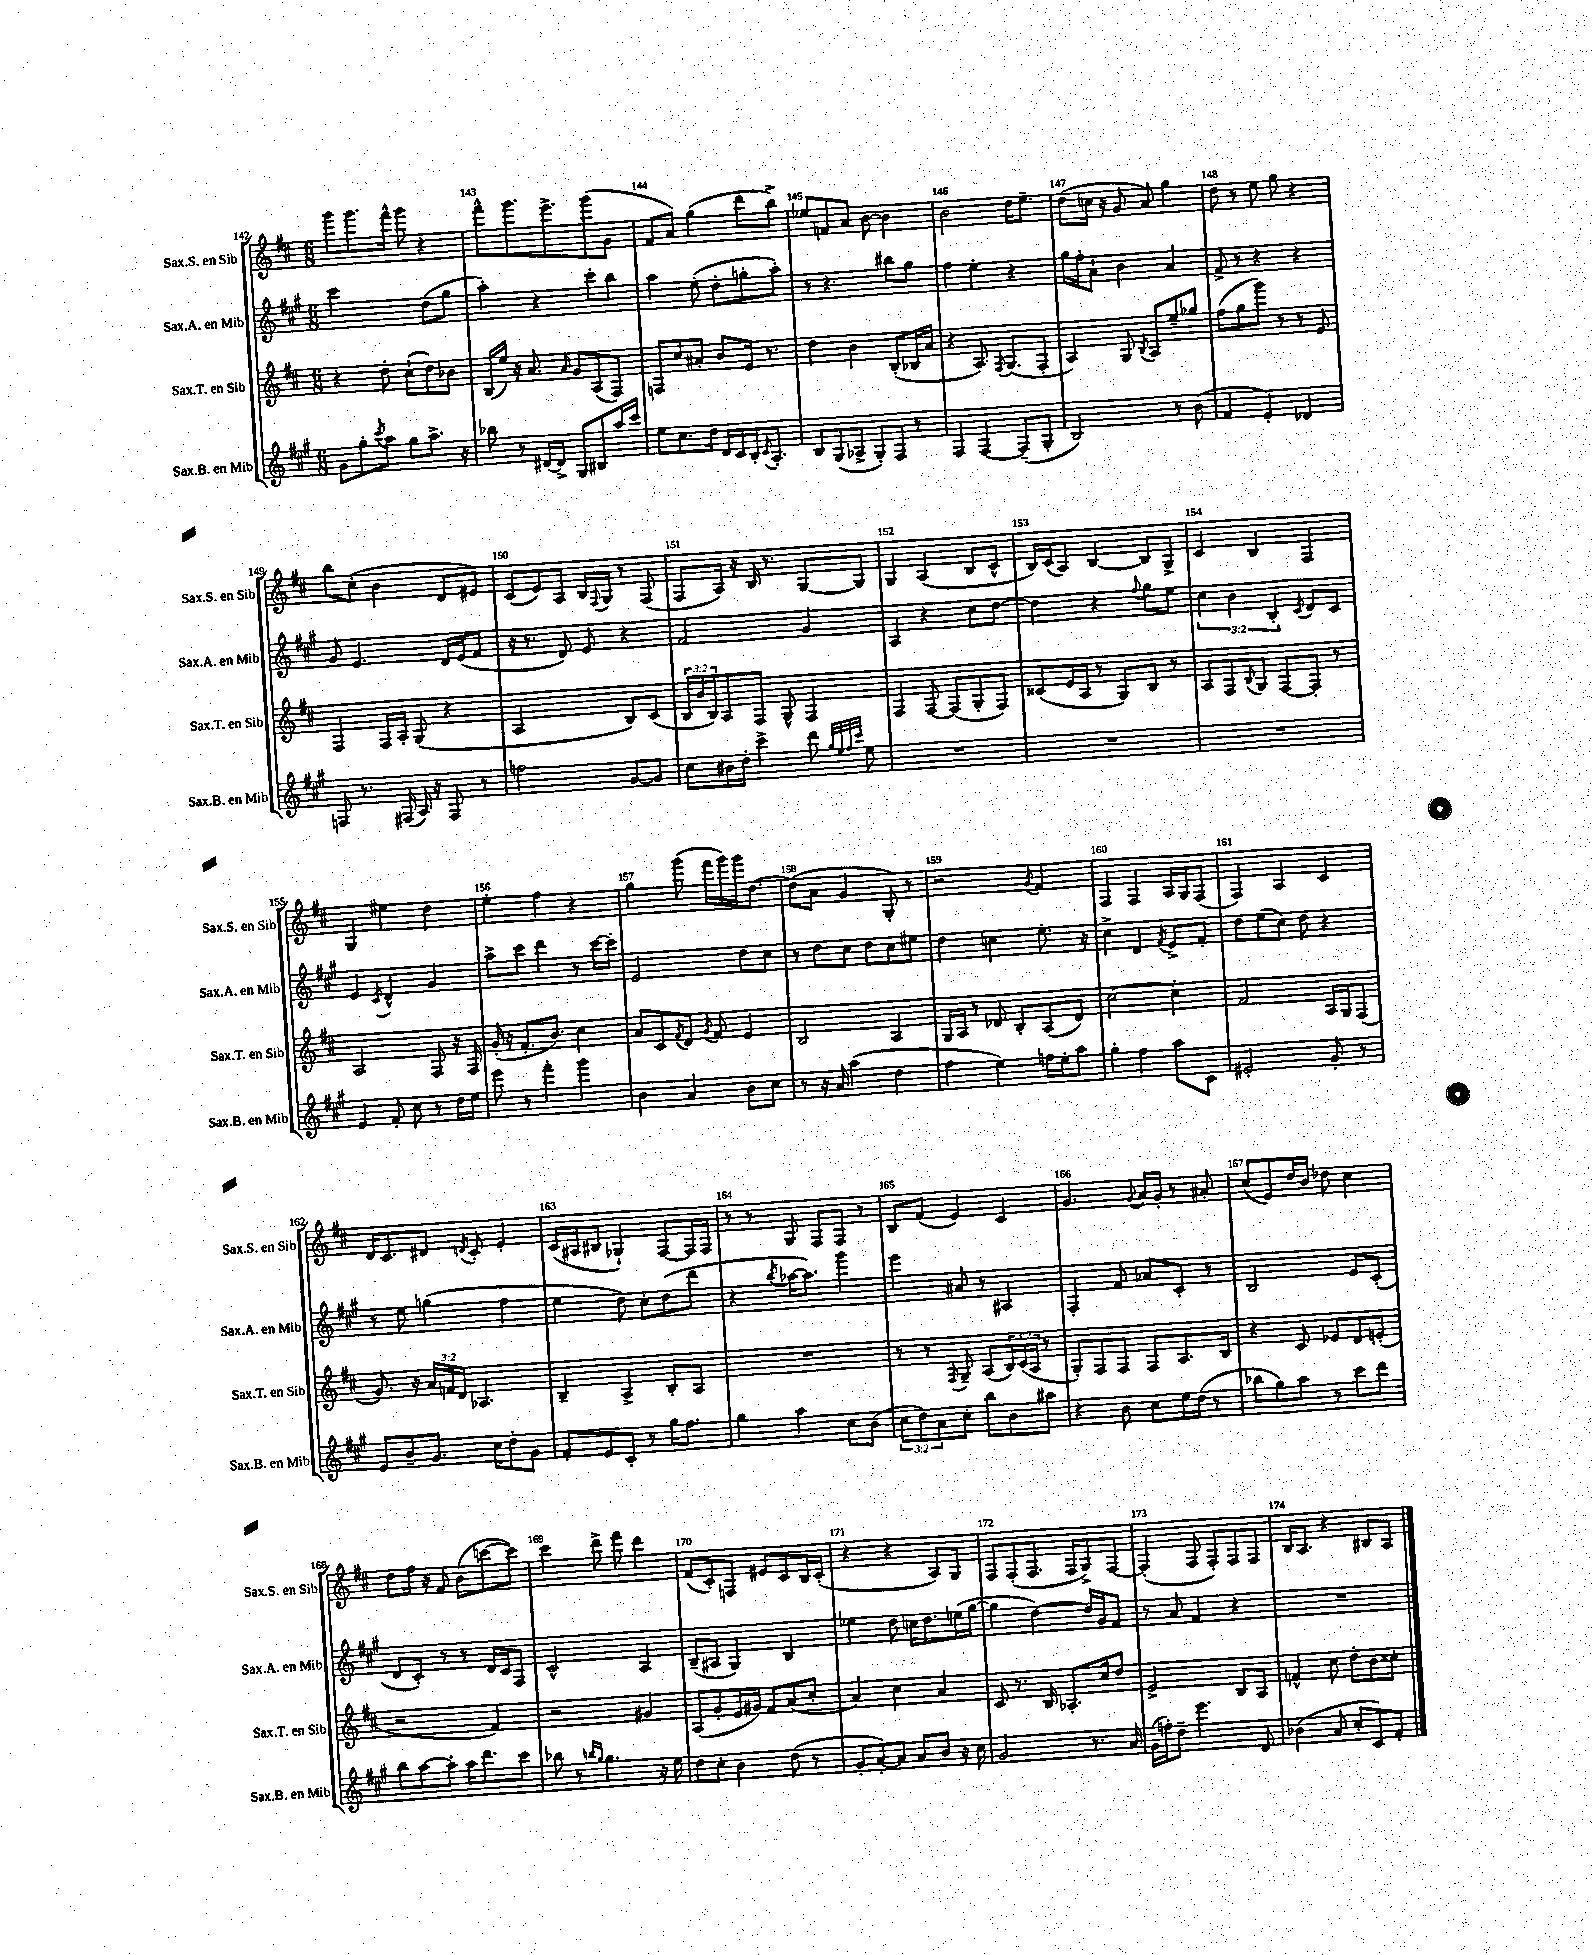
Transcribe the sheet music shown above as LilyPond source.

<<
\new StaffGroup <<
\new Staff = "s0" \with { instrumentName = "Sax.S. en Sib" shortInstrumentName = "Sax.S. en Sib" } {
    \clef treble \key d \major \numericTimeSignature \time 6/8
    g'''8 g'''8. fis'''16-^ g'''8 r4 |
    fis'''8-^ g'''8. e'''8.-> g'''8( g'8 |
    fis'8 a'8) g''4( d'''8 b''8->) |
    ees''8 f'8 a'8 b'8~ b'4 |
    b'2 d''16 e''8.-- |
    d''8( c''16 r16 g'8 a'8) g''4 |
    d''8 r8 e''8 g''8 r4 |
    b''8 cis''8-.( b'4 d'8 eis'8) |
    cis'8( e'8) a8 b16 \appoggiatura { fis8 } g16 r8 fis8( |
    fis8 a16) r16 b16 r8. g8~ g8 |
    g4 a4( b8 cis'8-^ |
    b16) cis'16( a8) b4~ b8 g8-> |
    cis'4 b4 fis4 |
    g4 eis''4 d''4 |
    e''4-. fis''4 r4 |
    g''4 g'''8( fis'''16 g'''16) g'''16 d''8.~ |
    d''8( a'8 g'4 g8-.) r8 |
    r2 \acciaccatura { g'8 } fis'4 |
    fis4 fis4 a16 g16 fis8( |
    fis4) a4 cis'4 |
    d'16 cis'8. dis'8 \acciaccatura { d'8 } cis'8-. e'4-. |
    cis'16( ais16 bis8 ges4-!) fis8~ fis16 fis16 |
    r8 r8 g8 fis8 fis8 r8 |
    b8 fis'8( e'4) cis'4 |
    g'4. \appoggiatura { g'8 } a'16 g'16-. r8 ais'8-. |
    cis''8( e'8) d''16 b'16 des''8 cis''4 |
    d''8 fis''16 r16 fis'8 b'8( c'''8~ c'''8) |
    cis'''4 d'''8-> fis'''8 d'''4 |
    fis'8( cis'8-.) f8 eis'8 cis'8 b16 cis'16-.( |
    r4 r4 a8) g8 |
    fis8 fis8-.( fis8. fis16 g8->) fis8~ |
    fis4-.( fis8 fis8-.) fis8 fis8 |
    b16 a8. r4 bis8 a8 \bar "|." |
}
\new Staff = "s1" \with { instrumentName = "Sax.A. en Mib" shortInstrumentName = "Sax.A. en Mib" } {
    \clef treble \key a \major \numericTimeSignature \time 6/8 \override Staff.TupletNumber.text = #tuplet-number::calc-fraction-text
    cis'''2 d''8( gis''8 |
    a''4-.) r4 cis'''8-. b''8 |
    a''4 e''8-.( d''8-. g''8-. a''8-.) |
    r8 r4. bis''8 gis''8 |
    fis''4 e''4-. r4 |
    gis''16 fis''16-. a'8-! b'4 a'4 |
    fis'8-> r8 r4 r4 |
    gis'8 e'4. d'16 e'16( fis'8 |
    r16 r8. d'8) e'8 r4 |
    fis'2 gis'4 |
    a4 r4 cis''8 d''8~ |
    d''4 r4 \appoggiatura { fis''8 } gis''8 e''8 |
    \tuplet 3/2 { cis''4 b'4 b4-. } \acciaccatura { cis'8 } d'8 cis'8 |
    e'4 \acciaccatura { cis'8 } d'4-^ gis'4 |
    a''8-> cis'''8 d'''4 r8 cis'''16~ cis'''16-. |
    e'2 d''8 cis''8 |
    r8 d''8 cis''8 d''8 cis''8 eis''8 |
    d''4 c''4 e''8.-. r16 |
    cis''4-> d'4 \acciaccatura { fis'8 } e'8-> fis'8-. |
    d''8 e''8( cis''8) d''8 r4 |
    r8 e''8 g''4( fis''4 |
    e''4 d''8) cis''8-. d''8( d'''8 |
    r4 \acciaccatura { b''8 } aes''16~ aes''8.) gis'''4 |
    e'''4 ais'8 r8 ais4 |
    fis4-. fis'8 aes'8 cis'8-. r8 |
    b2 e'8 cis'8-.( |
    d'8 cis'8-.) r8 r8 d'16 cis'16 fis8 |
    cis'2-^ a4 |
    b8--( ais8 gis4) b4 |
    ees''4 d''8 c''16 d''8. e''16( gis''16~ |
    gis''4 d''4~) d''16 gis'16 fis'8 |
    r8 a'8 fis'4 r4 |
    R2. \bar "|." |
}
\new Staff = "s2" \with { instrumentName = "Sax.T. en Sib" shortInstrumentName = "Sax.T. en Sib" } {
    \clef treble \key d \major \numericTimeSignature \time 6/8 \override Staff.TupletNumber.text = #tuplet-number::calc-fraction-text
    r4 d''8-. cis''8-!( d''8) bes'8 |
    b16( e''16) r16 a'8. \grace { a'16 } g'8 a8( fis8) |
    f8 cis''8 ais'8-. b'8 e'16 r8. |
    d''4 b'4 b8-.( bes16 a'16 |
    r4 a8.) \acciaccatura { fis8 } g8.( fis8-. |
    a4) g8 \acciaccatura { b8 } a8 e''8-- ges''8 |
    fis''8( g''8 g'''8) r8 r8 e'8 |
    fis4 fis16 a16-. g8( r4 |
    a2 b8) cis'8( |
    \tuplet 3/2 { b16 b'16 b16) } a8 fis8 g8-^ fis4 |
    fis4 fis8~ fis8( g8-. fis8) |
    cisis'8( e'16 a16 r8 g8) b8 r8 |
    a8 fis8 \appoggiatura { b8 } g8 fis8~ fis8-. r8 |
    a2 fis8 r16 fis16 |
    g'16-.( r16 fis'8.-. b'8.) cis''4 |
    a'8 cis'8 \acciaccatura { fis'8 } d'8 \acciaccatura { g'8 } fis'8 e'4 |
    b2 a4 |
    g16 a16 r8 des'8 b8-. a8( des'8) |
    cis''2~ cis''4-. |
    fis'2 a16 g16 fis8( |
    g'8.) r16 \tuplet 3/2 { a'16 f'16 d'16 } aes4. |
    b4-- a4-> b8-. a8 |
    R2. |
    r8 r8 \acciaccatura { fis8 } g8-- a8( \tuplet 3/2 { b16) cis'16( a16 } r8 |
    g8-.) fis8 fis8 fis8 a8. b16 |
    r4 cis'8 ees'8 d'8 e'8-.( |
    r2 fis'4) |
    r2 gis'4 |
    a8( g'8-. e'16 gis'16) fis'8 a'8( cis''8-. |
    a'4) cis''4 a'4 |
    cis'8 r8. b16 aes8.-. cis''16 d''8 |
    e'2-> b8 a8 |
    f'4-^ cis''8 d''8-. b'8 cisis''8-. \bar "|." |
}
\new Staff = "s3" \with { instrumentName = "Sax.B. en Mib" shortInstrumentName = "Sax.B. en Mib" } {
    \clef treble \key a \major \numericTimeSignature \time 6/8 \override Staff.TupletNumber.text = #tuplet-number::calc-fraction-text
    gis'8 gis''8-. \acciaccatura { cis'''8 } a''8 gis''8 a''8.-> r16 |
    bes''8 r8 dis'16~ dis'16-> gis8 bis8 a''16 cis'''16 |
    e''8 cis''8. d''16 d'16 cis'16 b16-. \acciaccatura { cis'8 } a8.-. |
    b8 gis8( aes8-> gis8-.) fis8 r8 |
    fis4 fis4~ fis8--( gis8-. |
    b2) r8 b'8( |
    fis'4 e'4-.) des'4 |
    f8 r8. fis16( a16) r16 fis8 r8 |
    f''2 gis'8~ gis'8 |
    cis''8 bis'16 d''16-. cis'''4-> d'''8 \grace { gis''32 e''32 fis''32 cis'''32 } e''8 |
    R2. |
    R2. |
    R2. |
    e'4 fis'8-. cis''8 r8 d''16 e''16 |
    e'''8 r8 fis'''4-. gis'''4 |
    b'4 a'4 b'8 cis''8 |
    r8 r16 a'16 a''4( d''4 |
    fis''4 e''4) f''16 e''16-. a''8 |
    gis''4-. fis''4 a''8 cis'8 |
    eis'2-. gis'8-. r8 |
    e'8 b'8-- gis'8. cis''16 d''8-. gis'8 |
    fis'8-. e'8 cis'8-. r8 gis''16 fis''8. |
    gis''4 a''4 cis''8 b'8( |
    \tuplet 3/2 { cis''8 d''8) a'8 } cis''8-. b''8 b'8 ais''8 |
    r4 b'8 cis''8 e''16 d''16( r8 |
    bes''8 gis''8) a''8 r8 cis'''8 d'''8 |
    b''8 a''8~ a''8-. a''16 d'''8. cis'''8 |
    bes''8 r8 \grace { b''16 gis''16 } gis''4. r16 e''16 |
    d''8 cis''8-. b'4 d''8( r8 |
    gis'8-. a'8~-.) a'8 a'8 b'8 r16 cis''16 |
    gis'2 r8. a'16 |
    gis'16( f''16-.) d''8-- e'''4. d'8 |
    bes'4( a'8 cis''8-. cis'8) fis'8-. \bar "|." |
}
>>
>>
\layout { \context { \Score currentBarNumber = #142 \override BarNumber.break-visibility = ##(#f #t #t) barNumberVisibility = #all-bar-numbers-visible } }
